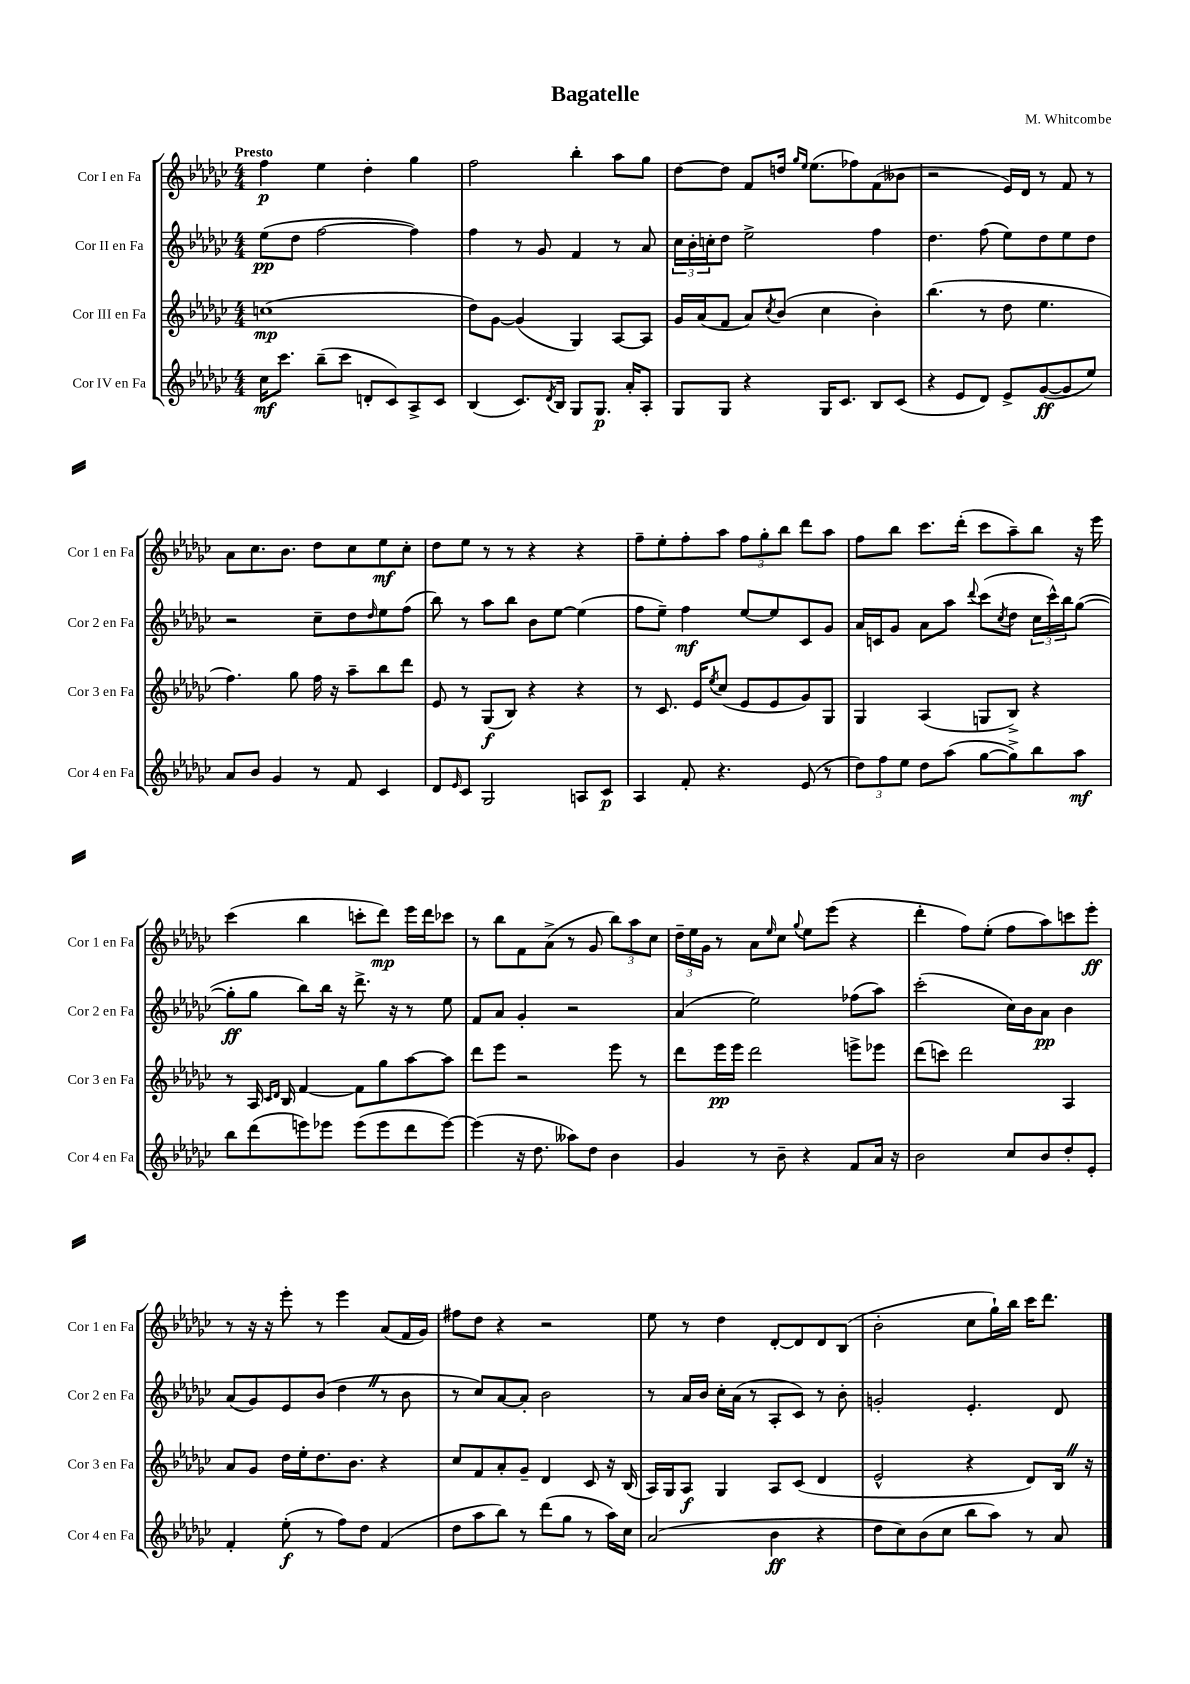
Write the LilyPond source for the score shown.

\header { title = "Bagatelle" composer = "M. Whitcombe" }
<<
\new StaffGroup <<
\new Staff = "s0" \with { instrumentName = "Cor I en Fa" shortInstrumentName = "Cor 1 en Fa" } {
    \clef treble \key ges \major \numericTimeSignature \time 4/4 \tempo "Presto"
    f''4\p ees''4 des''4-. ges''4 |
    f''2 bes''4-. aes''8 ges''8 |
    des''8~ des''8 f'8 d''16 \grace { ges''16 ees''16 } ees''8.( fes''8) f'8( beses'8 |
    r2 ees'16) des'16 r8 f'8 r8 |
    aes'8 ces''8. bes'8. des''8 ces''8 ees''8\mf ces''8-. |
    des''8 ees''8 r8 r8 r4 r4 |
    f''8-- ees''8-. f''8-. aes''8 \tuplet 3/2 { f''8 ges''8-. bes''8 } des'''8 aes''8 |
    f''8 bes''8 ces'''8. des'''16-.( ces'''8 aes''8--) bes''8 r16 ees'''16 |
    ces'''4( bes''4 c'''8-. des'''8\mp) ees'''16 des'''16 ces'''8 |
    r8 bes''8 f'8 aes'8->( r8 ges'8 \tuplet 3/2 { bes''8) aes''8 ces''8 } |
    \tuplet 3/2 { des''16-- ees''16 ges'16 } r8 aes'8 \grace { ees''16 } ces''8 \appoggiatura { ges''8 } ees''8 ees'''8( r4 |
    des'''4-. f''8) ees''8-.( f''8 aes''8) c'''8 ees'''8-.\ff |
    r8 r16 r16 ees'''8-. r8 ees'''4 aes'8( f'16 ges'16) |
    fis''8 des''8 r4 r2 |
    ees''8 r8 des''4 des'8~-. des'8 des'8 bes8( |
    bes'2-. ces''8 ges''16-!) bes''16 ces'''16 des'''8. \bar "|." |
}
\new Staff = "s1" \with { instrumentName = "Cor II en Fa" shortInstrumentName = "Cor 2 en Fa" } {
    \clef treble \key ges \major \numericTimeSignature \time 4/4
    ees''8\pp( des''8 f''2~ f''4) |
    f''4 r8 ges'8 f'4 r8 aes'8 |
    \tuplet 3/2 { ces''16 bes'16-. c''16-. } des''8 ees''2-> f''4 |
    des''4. f''8( ees''8) des''8 ees''8 des''8 |
    r2 ces''8-- des''8 \grace { des''16 } ees''8 f''8( |
    bes''8) r8 aes''8 bes''8 bes'8 ees''8~ ees''4( |
    f''8 ees''8--) f''4\mf ees''8~ ees''8 ces'8 ges'8 |
    aes'16 c'16 ges'8 aes'8 aes''8 \appoggiatura { des'''8 } ces'''8( \acciaccatura { ces''8 } des''8 \tuplet 3/2 { ces''16 ces'''16-^) bes''16 } ges''8~( |
    ges''8-.\ff ges''8 bes''8) bes''16 r16 des'''8.-> r16 r8 ees''8 |
    f'8 aes'8 ges'4-. r2 |
    aes'4( ees''2) fes''8( aes''8) |
    ces'''2-.( ces''16) bes'16 aes'8\pp bes'4 |
    aes'8( ges'8) ees'8 bes'8( des''4 \once \override BreathingSign.text = \markup { \musicglyph "scripts.caesura.straight" } \breathe r8 bes'8 |
    r8 ces''8) aes'8~ aes'8-. bes'2 |
    r8 aes'16 bes'16 ces''16-. aes'16( r8 aes8-. ces'8) r8 bes'8-. |
    g'2-. ees'4.-. des'8 \bar "|." |
}
\new Staff = "s2" \with { instrumentName = "Cor III en Fa" shortInstrumentName = "Cor 3 en Fa" } {
    \clef treble \key ges \major \numericTimeSignature \time 4/4
    c''1\mp( |
    des''8) ges'8~ ges'4( ges4) aes8~ aes8 |
    ges'16 aes'16( f'8 aes'8) \acciaccatura { ces''8 } bes'8( ces''4 bes'4-.) |
    bes''4.( r8 des''8 ees''4. |
    f''4.) ges''8 f''16 r16 aes''8-- bes''8 des'''8 |
    ees'8 r8 ges8\f( bes8) r4 r4 |
    r8 ces'8. ees'16 \acciaccatura { ees''8 } ces''8( ees'8 ees'8 ges'8) ges8 |
    ges4 aes4( g8 bes8->) r4 |
    r8 aes16 \grace { ces'16 des'16 } bes16 f'4~ f'8 ges''8 aes''8~ aes''8 |
    des'''8 ees'''8 r2 ees'''8 r8 |
    des'''8 ees'''16\pp ees'''16 des'''2 e'''8-> ees'''8 |
    des'''8( c'''8) des'''2 aes4 |
    aes'8 ges'8 des''16 ees''16-. des''8. bes'8. r4 |
    ces''8 f'8 aes'8-. ges'8-- des'4 ces'8 r16 bes16( |
    aes16) ges16 aes8\f ges4 aes8 ces'8( des'4 |
    ees'2-^ r4 des'8) bes16 \once \override BreathingSign.text = \markup { \musicglyph "scripts.caesura.straight" } \breathe r16 \bar "|." |
}
\new Staff = "s3" \with { instrumentName = "Cor IV en Fa" shortInstrumentName = "Cor 4 en Fa" } {
    \clef treble \key ges \major \numericTimeSignature \time 4/4
    ces''16\mf ces'''8. bes''8--( ces'''8 d'8-. ces'8) aes8-> ces'8 |
    bes4( ces'8.) \acciaccatura { des'8 } bes16 ges8 ges8.\p aes'16-. aes8-. |
    ges8 ges8 r4 ges16 ces'8. bes8 ces'8( |
    r4 ees'8 des'8) ees'8-> ges'8~\ff( ges'8 ees''8) |
    aes'8 bes'8 ges'4 r8 f'8 ces'4 |
    des'8 \grace { ees'16 } ces'8 ges2 a8 ces'8\p |
    aes4 f'8-. r4. ees'8( r8 |
    \tuplet 3/2 { des''8) f''8 ees''8 } des''8 aes''8( ges''8~ ges''8->) bes''8 aes''8\mf |
    bes''8 des'''8( e'''8) ees'''8 ees'''8( ees'''8 des'''8 ees'''8~) |
    ees'''4( r16 des''8. aeses''8) des''8 bes'4 |
    ges'4 r8 bes'8-- r4 f'8 aes'16 r16 |
    bes'2 ces''8 bes'8 des''8-. ees'8-. |
    f'4-. ees''8-.\f( r8 f''8) des''8 f'4( |
    des''8 aes''8 bes''8) r8 des'''8( ges''8 r8 aes''16) ces''16 |
    aes'2( bes'4\ff r4 |
    des''8 ces''8) bes'8( ces''8 bes''8 aes''8) r8 aes'8 \bar "|." |
}
>>
>>
\layout { \context { \Score \remove "Bar_number_engraver" } }
